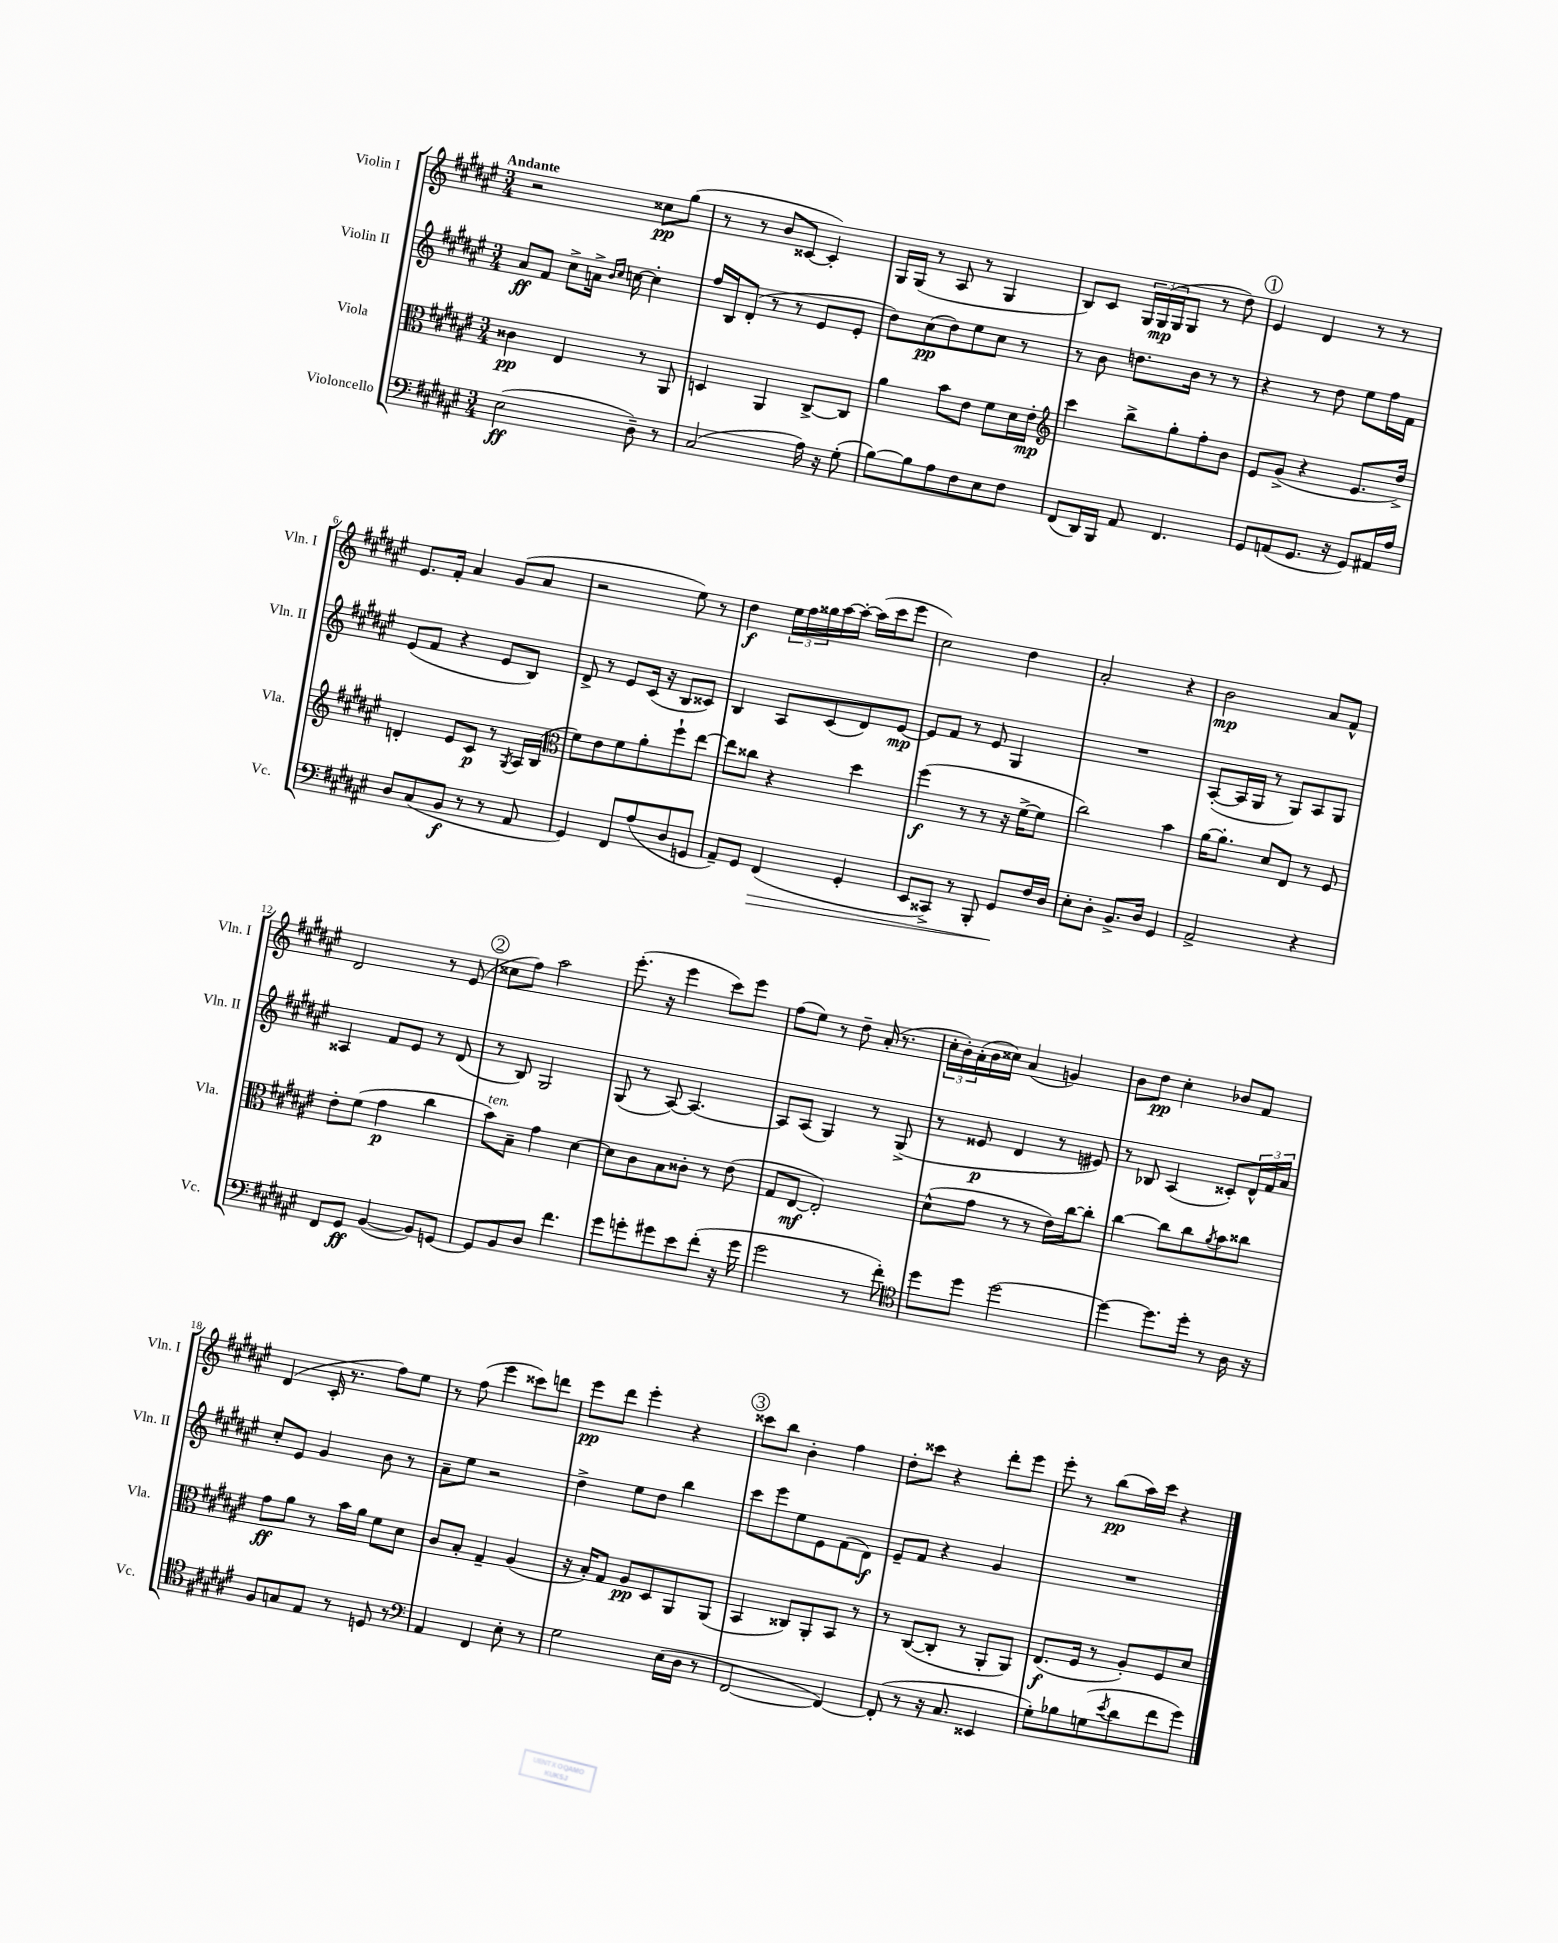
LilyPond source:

<<
\new StaffGroup <<
\new Staff = "s0" \with { instrumentName = "Violin I" shortInstrumentName = "Vln. I" } {
    \clef treble \key fis \major \numericTimeSignature \time 3/4 \tempo "Andante"
    r2 cisis''8\pp gis''8( |
    r8 r8 b'8 cisis'8~ cisis'4-.) |
    gis16 gis16( r8 ais8 r8 gis4 |
    b8) cis'8 \tuplet 3/2 { gis16 gis16\mp( gis16 } gis8 r8 dis''8) |
    \mark \markup { \circle "1" } eis'4 dis'4 r8 r8 |
    eis'8. fis'16-. ais'4 gis'8( ais'8 |
    r2 eis''8) r8 |
    dis''4\f \tuplet 3/2 { eis''16 fis''16 gisis''16 } ais''16~ ais''16~-. ais''16( cis'''16 eis'''8 |
    cis''2) dis''4 |
    ais'2-. r4 |
    b'2\mp ais'8 fis'8-^ |
    dis'2 r8 eis'8( |
    \mark \markup { \circle "2" } cisis''8 fis''8) ais''2 |
    eis'''8.-.( r16 eis'''4 cis'''8) eis'''8 |
    fis''8( eis''8) r8 dis''8-- ais'16-.( r8. |
    \tuplet 3/2 { cis''16-. b'16-.) ais'16-.( } b'16 cisis''16) ais'4( g'4) |
    b'8 dis''8\pp cis''4-. bes'8 fis'8 |
    dis'4( cis'16-. r8. fis''8) eis''8 |
    r8 fis''8( eis'''4 cisis'''8) d'''8 |
    eis'''8\pp dis'''8 eis'''4-. r4 |
    \mark \markup { \circle "3" } cisis'''8 b''8 b'4-. fis''4 |
    dis''8-. cisis'''8 r4 dis'''8-. eis'''8 |
    eis'''8-. r8 b''8\pp( ais''16) cis'''16 r4 \bar "|." |
}
\new Staff = "s1" \with { instrumentName = "Violin II" shortInstrumentName = "Vln. II" } {
    \clef treble \key fis \major \numericTimeSignature \time 3/4
    ais'8\ff fis'8 cis''8-> a'16-> \grace { b'16 cis''16 } c''16~ c''4-. |
    fis''16 b16 dis'8-.( r8 r8 eis'8 eis'8-. |
    dis''8) cis''8\pp( dis''8) eis''8 cis''8 r8 |
    r8 b'8 d''8. b'16 r8 r8 |
    \mark \markup { \circle "1" } r4 r8 dis''8 eis''8 fis''16 fis'16 |
    eis'8( fis'8 r4 eis'8 b8) |
    dis'8-> r8 eis'8 cis'16( r16 b8 cisis'8) |
    b4 ais8 cis'8( dis'8) eis'8~\mp |
    eis'8 fis'8 r8 eis'8 gis4 |
    R2. |
    ais8~-.( ais16 gis16 r8 gis8) ais8 gis8 |
    aisis4 fis'8 eis'8 r8 dis'8( |
    \mark \markup { \circle "2" } r8 b8) gis2 |
    gis8( r8 ais8~) ais4.~ |
    ais8 ais8( gis4) r8 gis8->( |
    r8 eisis'8\p dis'4 r8 eis'8) |
    r8 bes8 ais4( cisis'8-.) \tuplet 3/2 { dis'16-^ fis'16 ais'16 } |
    cis''8-. eis'8 gis'4 b'8 r8 |
    ais'8-- eis''8 r2 |
    dis''4-> eis''8 dis''8 b''4 |
    \mark \markup { \circle "3" } cis'''8 eis'''8 eis''8 eis'8 fis'8( dis'8\f) |
    eis'8-- fis'8 r4 gis'4 |
    R2. \bar "|." |
}
\new Staff = "s2" \with { instrumentName = "Viola" shortInstrumentName = "Vla." } {
    \clef alto \key fis \major \numericTimeSignature \time 3/4
    cisis'4\pp eis4 r8 ais,8 |
    d4 ais,4 cis8~-> cis8 |
    ais'4 b'8 eis'8 fis'8 dis'16 eis'16-.\mp |
    \clef treble cis'''4 b''8-> gis''8-. fis''8-. b'8 |
    \mark \markup { \circle "1" } eis'8 gis'8->( r4 eis'8. dis''16->) |
    d'4-. eis'8 cis'8\p r8 \acciaccatura { gis8 } ais16 b16( |
    \clef alto fis'8) eis'8 fis'8 ais'8-. fis''8-! eis''8~ |
    eis''8 cisis''8 r4 dis''4 |
    fis''4\f( r8 r8 r16 fis'16~-> fis'8 |
    cis''2) b'4 |
    ais'16~ ais'8.-. dis'8 eis8 r8 fis8 |
    eis'8-. fis'8( gis'4\p cis''4 |
    \mark \markup { \circle "2" } b'8^\markup { \italic "ten." }) b8-- gis'4 dis'4~ |
    dis'8 cis'8 b8 cisis'8-. r8 eis'8( |
    gis8 eis8~\mf eis2-.) |
    dis'8-^( gis'8 r8 r8 eis'16) cis''16~ cis''8-. |
    cis''4~ cis''8 cis''8 \acciaccatura { ais'8 } b'8 cisis''8 |
    gis'8\ff ais'8 r8 b'16 ais'16 fis'8 dis'8 |
    cis'8 b8-. gis4-- ais4( |
    r16 b16-.) gis8 ais8\pp dis8 ais,8 ais,8( |
    \mark \markup { \circle "3" } b,4 cisis8) ais,8-. b,8 r8 |
    r8 cis8~( cis8-. r8 ais,8-. ais,8) |
    eis8.\f( fis16 r8 ais8-.) fis8 dis'8 \bar "|." |
}
\new Staff = "s3" \with { instrumentName = "Violoncello" shortInstrumentName = "Vc." } {
    \clef bass \key fis \major \numericTimeSignature \time 3/4
    eis2\ff( dis8--) r8 |
    cis2( ais16) r16 gis8-.( |
    b8~) b8 ais8 fis8 eis8 fis8 |
    fis,8( dis,16) b,,16 ais,8 fis,4. |
    \mark \markup { \circle "1" } gis,8 a,8( gis,8. r16 gis,8) ais,16 ais16 |
    dis8 cis8( b,8\f r8 r8 ais,8 |
    gis,4) fis,8 ais8( dis8 g,8 |
    ais,8--) gis,8 fis,4\>( gis,4-. |
    eis,8 cisis,8->) r8 b,,8-. gis,8\! fis16 dis16 |
    eis8-. dis8-. b,8.-> dis16 gis,4 |
    ais,2-> r4 |
    fis,8 gis,8\ff b,4~( b,8) g,8~ |
    \mark \markup { \circle "2" } g,8 b,8 dis8 fis'4. |
    gis'8 g'8-. gis'8 eis'8 fis'8-.( r16 gis'16 |
    gis'2 r8 fis'8-.) |
    \clef tenor dis''8 dis''8 dis''2~ |
    dis''4~ dis''8. dis''16-. r8 ais16 r16 |
    fis8 g8 eis8 r8 d8 r8 |
    \clef bass ais,4 fis,4 eis8-. r8 |
    gis2 eis16( dis16 r8 |
    \mark \markup { \circle "3" } fis,2~ fis,4~) |
    fis,8-.( r8 r16 cis8. eisis,4 |
    gis8-.) bes8 g8( \acciaccatura { eis'8 } dis'8 fis'8 gis'8) \bar "|." |
}
>>
>>
